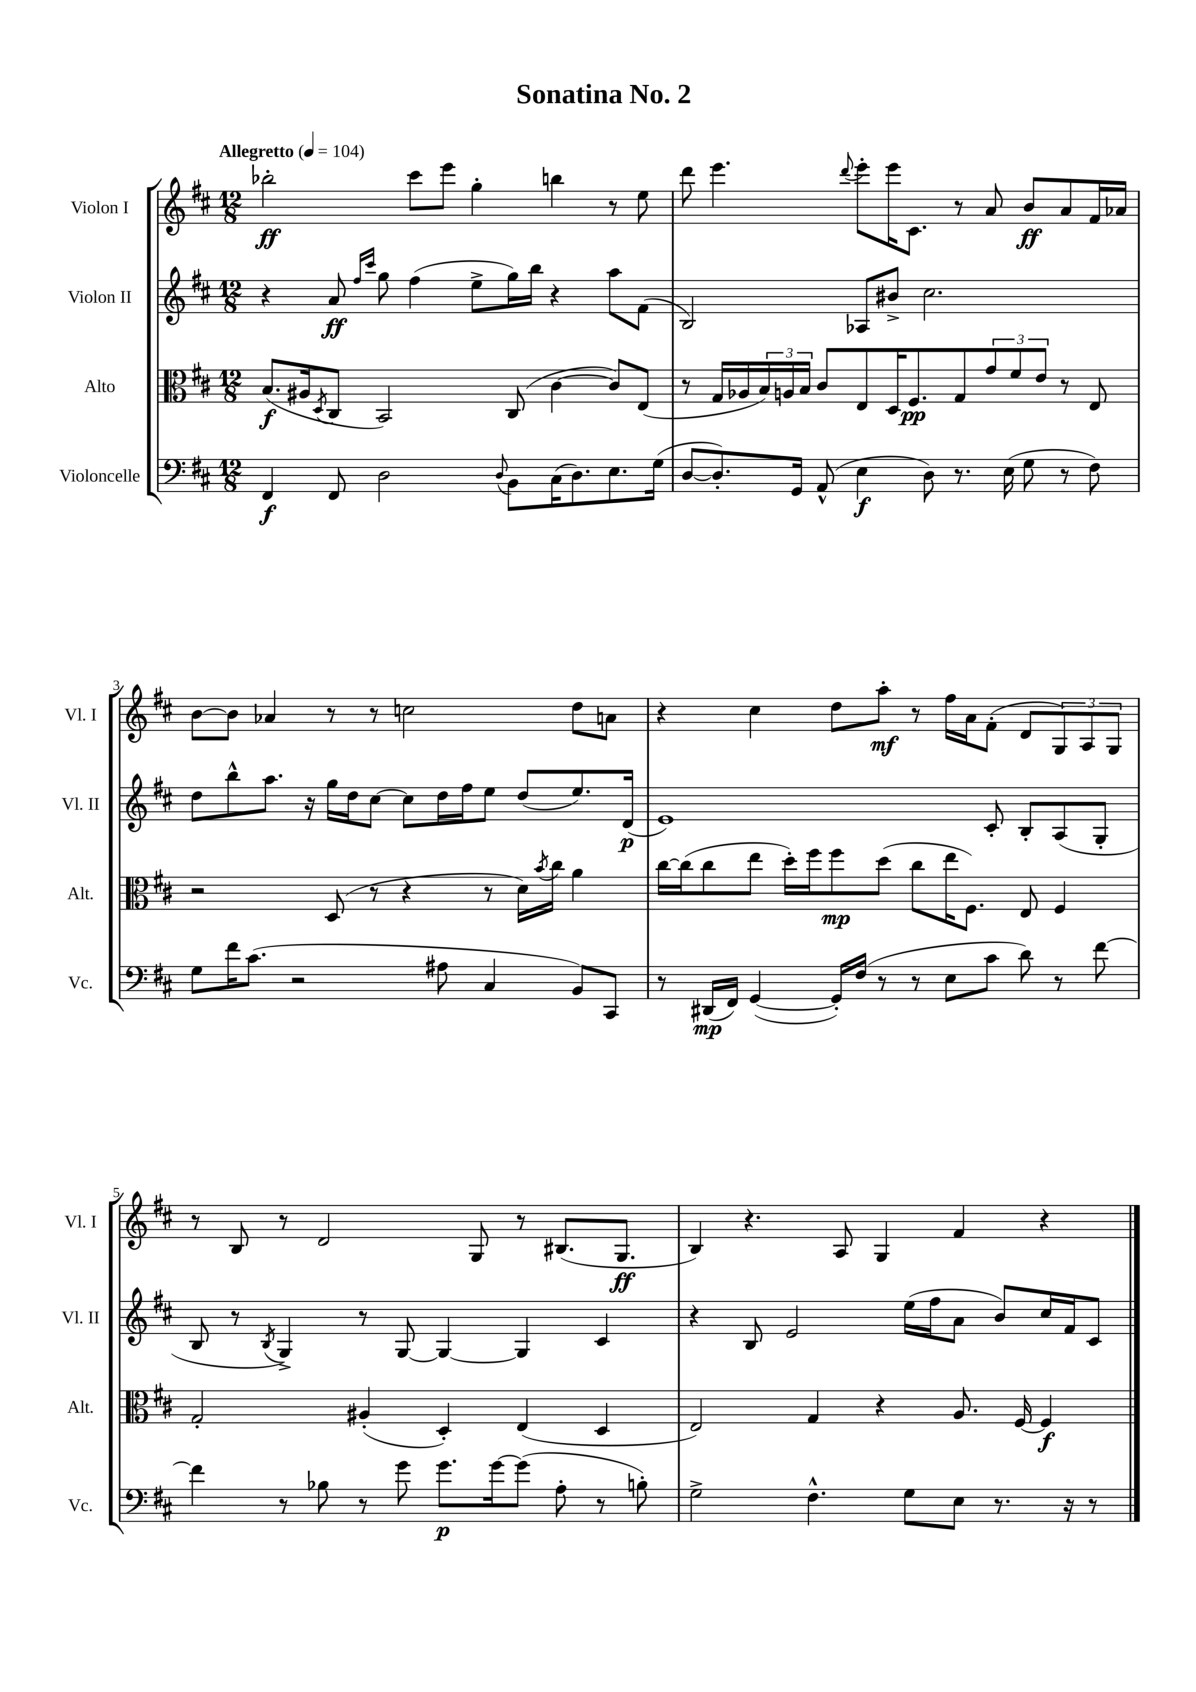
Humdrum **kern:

**kern	**kern	**kern	**kern
*staff4	*staff3	*staff2	*staff1
*clefF4	*clefC3	*clefG2	*clefG2
*k[f#c#]	*k[f#c#]	*k[f#c#]	*k[f#c#]
*M12/8	*M12/8	*M12/8	*M12/8
*MM104	*MM104	*MM104	*MM104
4FF#	(8.B	4r	2bb-'
.	16A#	.	.
.	8qD	.	.
8FF#	8C#	8a	.
.	.	16qqff#	.
.	.	16qqccc#	.
2D	2BB)	8gg	.
.	.	(4ff#	8ccc#
.	.	.	8eee
.	.	8ee^	4gg'
8qqD	.	.	.
8BB	(8C#	16gg)	.
.	.	16bb	.
(16C#	[4c#	4r	4bb
8.D)	.	.	.
8.E	8c#])	8aa	8r
.	(8E	(8f#	8ee
(16G	.	.	.
=	=	=	=
[8D	8r	2B)	8ddd
8.D'])	16G	.	4.eee
.	16A-	.	.
.	24B)	.	.
.	24A	.	.
16GG	.	.	.
.	24B	.	.
(8AA^^	8c#	.	.
.	.	.	8qqddd
4E	8E	8A-	8eee'
.	16D	8b#^	16eee
.	8.F#	.	8.c#
8D)	.	2.cc#	.
8.r	8G	.	8r
.	12g	.	8a
(16E	.	.	.
.	12f#	.	.
8G	.	.	8b
.	12e	.	.
8r	8r	.	8a
8F#)	8E	.	16f#
.	.	.	16a-
=	=	=	=
8G	2r	8dd	[8b
16f#	.	8bb^^	8b]
(8.c#	.	.	.
.	.	8.aa	4a-
2r	.	.	.
.	.	16r	.
.	(8D	16gg	8r
.	.	16dd	.
.	8r	[8cc#	8r
.	4r	8cc#]	2cc
8A#	.	16dd	.
.	.	16ff#	.
4C#	8r	8ee	.
.	16d)	(8dd	.
.	8qb	.	.
.	16cc#	.	.
8BB)	4a	8.ee)	8dd
8CC#	.	.	8a
.	.	(16d	.
=	=	=	=
8r	[16cc#	1e)	4r
.	(16cc#]	.	.
(16DD#	8cc#	.	.
16FF#)	.	.	.
([4GG	8ee	.	4cc#
.	16dd')	.	.
.	16ff#	.	.
16GG'])	8ff#	.	8dd
(16F#	.	.	.
8r	(8dd	.	8aa'
8r	8cc#	.	8r
8E	16ee	.	16ff#
.	8.F#)	.	16a
8c#	.	8c#'	(8f#'
8d)	8E	8B'	8d
8r	4F#	(8A	12G)
.	.	.	12A
[8f#	.	8G'	.
.	.	.	12G
=	=	=	=
4f#]	2G'	8B	8r
.	.	8r	8B
.	.	8qB	.
8r	.	4G^)	8r
8B-	.	.	2d
8r	(4A#'	8r	.
8g	.	[8G	.
8.g	4D')	4G_	.
.	.	.	8G
[16g	.	.	.
(8g]	(4E	4G]	8r
8A'	.	.	(8.B#
8r	4D	4c#	.
.	.	.	8.G
8B')	.	.	.
=	=	=	=
2G^	2E)	4r	4B)
.	.	8B	4.r
.	.	2e	.
4.F#^^	4G	.	.
.	.	.	8A
.	4r	.	4G
8G	.	(16ee	.
.	.	16ff#	.
8E	8.A	8a	4f#
8.r	.	8b)	.
.	[16F#	.	.
.	4F#]	16cc#	4r
16r	.	16f#	.
8r	.	8c#	.
==	==	==	==
*-	*-	*-	*-
